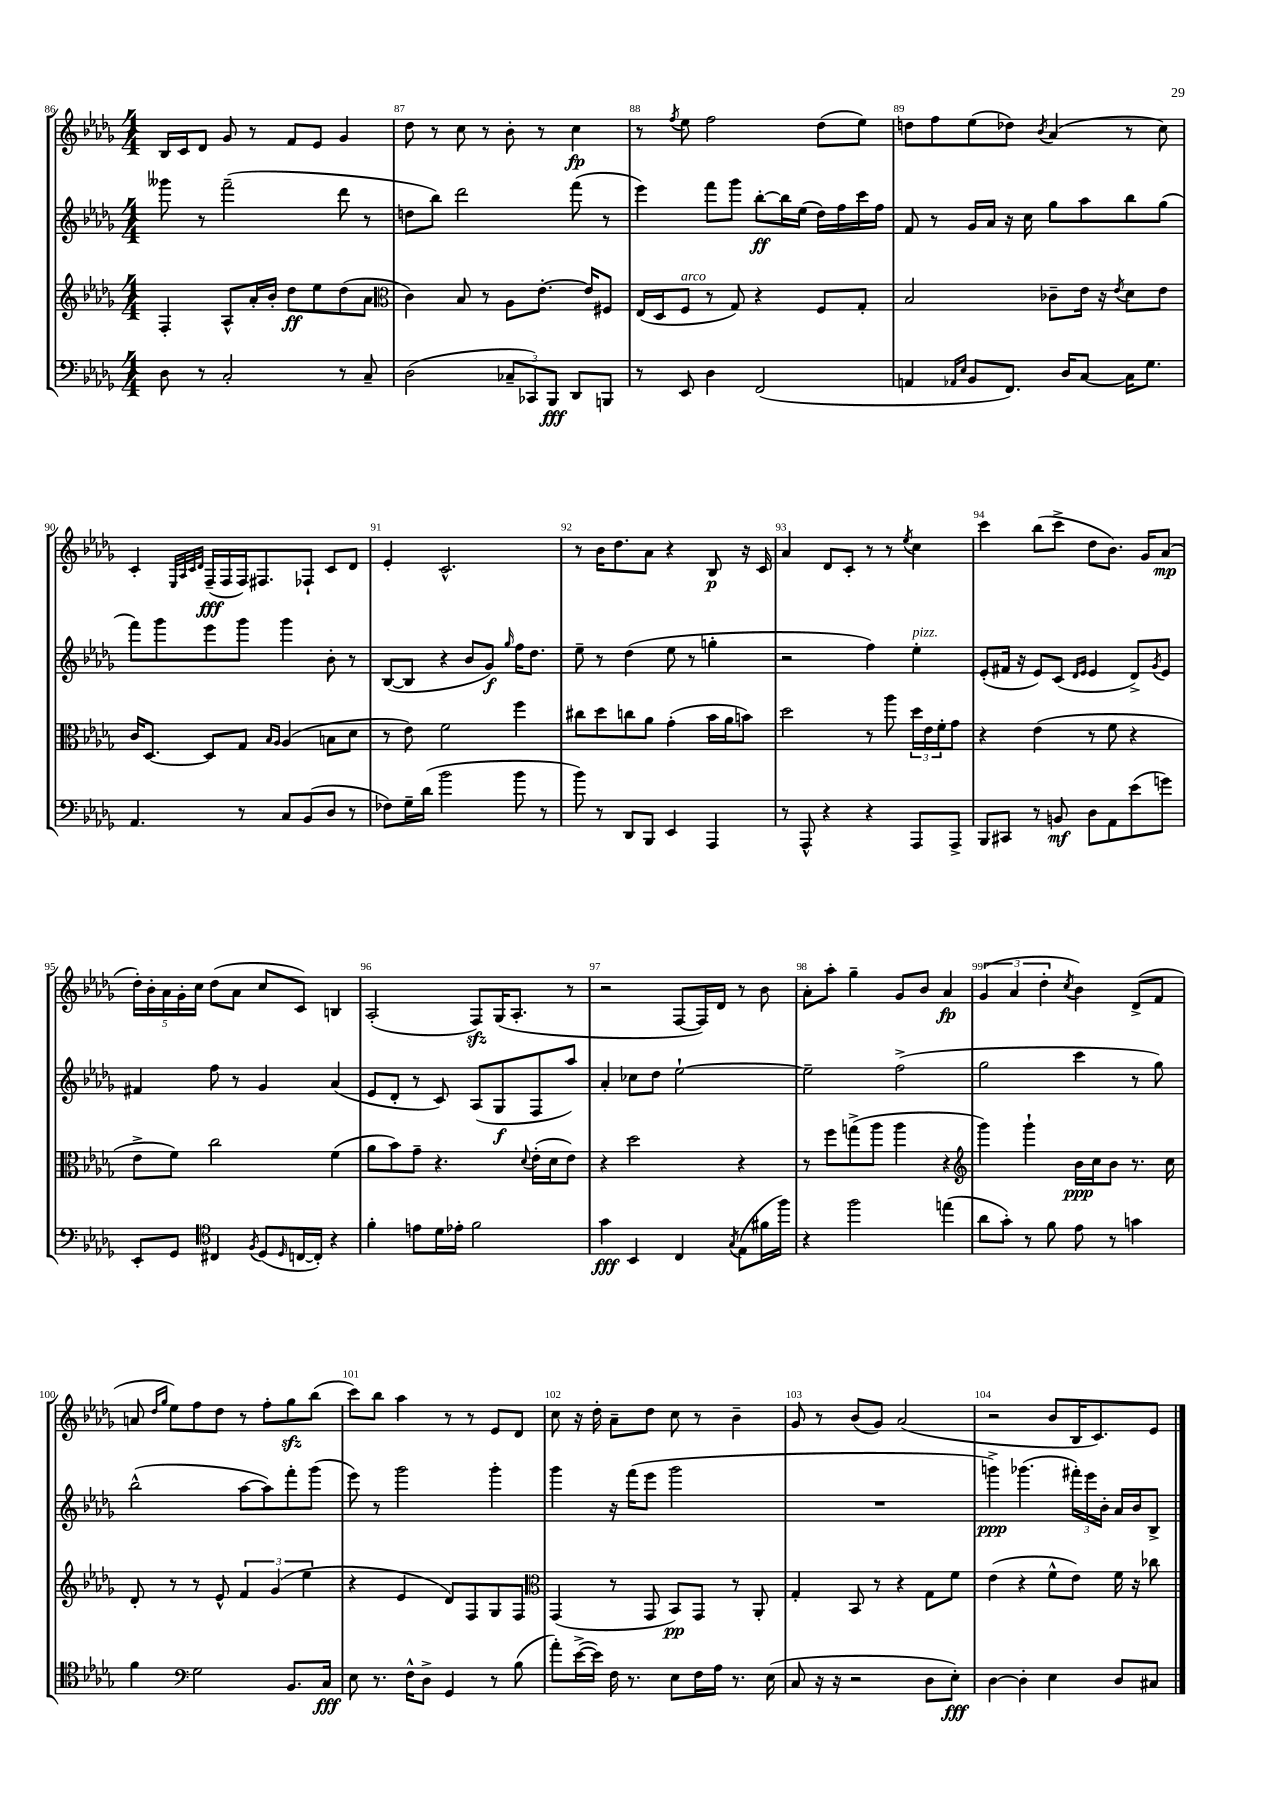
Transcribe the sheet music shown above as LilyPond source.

<<
\new StaffGroup <<
\new Staff = "s0" {
    \clef treble \key des \major \numericTimeSignature \time 4/4
    bes16 c'16 des'8 ges'8 r8 f'8 ees'8 ges'4 |
    des''8 r8 c''8 r8 bes'8-. r8 c''4\fp |
    r8 \acciaccatura { f''8 } ees''8 f''2 des''8( ees''8) |
    d''8 f''8 ees''8( des''8) \acciaccatura { bes'8 } aes'4( r8 c''8) |
    c'4-. \grace { ees32 aes32 c'32 des'32 } f16--\fff( f16 f16) fis8. fes8-! c'8 des'8 |
    ees'4-. c'2.-^ |
    r8 bes'16 des''8. aes'8 r4 bes8\p r16 c'16 |
    aes'4 des'8 c'8-. r8 r8 \acciaccatura { ees''8 } c''4 |
    c'''4 bes''8( c'''8-> des''8 bes'8.) ges'16 aes'8\mp( |
    \tuplet 5/4 { des''16-.) bes'16-. aes'16 ges'16-. c''16 } des''8( aes'8 c''8 c'8) b4 |
    aes2-.( f8\sfz) ges16( aes8.-. r8 |
    r2 f8~ f16) des'16 r8 bes'8 |
    aes'8-. aes''8-. ges''4-- ges'8 bes'8 aes'4\fp |
    \tuplet 3/2 { ges'4( aes'4 des''4-. } \acciaccatura { c''8 } bes'4) des'8->( f'8 |
    a'8 \grace { des''16 ges''16 } ees''8) f''8 des''8 r8 f''8-. ges''8\sfz bes''8( |
    c'''8) bes''8 aes''4 r8 r8 ees'8 des'8 |
    c''8 r16 des''16-. aes'8-- des''8 c''8 r8 bes'4-- |
    ges'8 r8 bes'8( ges'8) aes'2( |
    r2 bes'8 bes16 c'8.) ees'8 \bar "|." |
}
\new Staff = "s1" {
    \clef treble \key des \major \numericTimeSignature \time 4/4
    geses'''8 r8 f'''2--( des'''8 r8 |
    d''8 bes''8) des'''2 f'''8( r8 |
    ees'''4) f'''8 ges'''8 bes''8~-.\ff bes''16 ees''16( des''16) f''16 c'''16 f''16 |
    f'8 r8 ges'16 aes'16 r16 c''16 ges''8 aes''8 bes''8 ges''8( |
    f'''8) ges'''8 ees'''8 ges'''8 ges'''4 bes'8-. r8 |
    bes8~( bes8 r4 bes'8 ges'8\f) \grace { ges''16 } f''16 des''8. |
    ees''8-- r8 des''4( ees''8 r8 g''4-. |
    r2 f''4) ees''4-.^\markup { \italic "pizz." } |
    ees'8-.( fis'16 r16 ees'8) c'8( \grace { des'16 ees'16 } ees'4 des'8->) \acciaccatura { ges'8 } ees'8 |
    fis'4 f''8 r8 ges'4 aes'4( |
    ees'8 des'8-. r8 c'8) aes8( ges8\f f8 aes''8) |
    aes'4-. ces''8 des''8 ees''2~-! |
    ees''2-- f''2->( |
    ges''2 c'''4 r8 ges''8) |
    bes''2-^( aes''8~ aes''8) f'''8-. ges'''8( |
    ees'''8) r8 ges'''2 ges'''4-. |
    ges'''4 r16 f'''16( ees'''8 ges'''2 |
    R1 |
    g'''4->\ppp) ges'''4.( \tuplet 3/2 { fis'''16-.) ees'''16 bes'16-. } aes'16 bes'16 bes8-> \bar "|." |
}
\new Staff = "s2" {
    \clef treble \key des \major \numericTimeSignature \time 4/4
    f4-. aes8-^ aes'16-. bes'16-. des''8\ff ees''8 des''8( aes'8 |
    \clef alto c'4) bes8 r8 aes8 ees'8.~-. ees'16 fis8 |
    ees16( des16 f8^\markup { \italic "arco" } r8 ges8) r4 f8 ges8-. |
    bes2 ces'8-- ees'16 r16 \acciaccatura { ees'8 } des'8 ees'8 |
    c'16 des8.~ des8 ges8 \grace { bes16 aes16 } aes4( b8 des'8 |
    r8 ees'8) f'2 f''4 |
    cis''8 des''8 c''8 aes'8 ges'4-.( bes'16 aes'16 b'8) |
    des''2 r8 aes''8 \tuplet 3/2 { des''16 ees'16 f'16-. } ges'8 |
    r4 ees'4( r8 f'8 r4 |
    ees'8-> f'8) c''2 f'4( |
    aes'8 bes'8) ges'8-- r4. \appoggiatura { des'8 } ees'16-.( des'16 ees'8) |
    r4 des''2 r4 |
    r8 f''8 g''8->( aes''8 aes''4 r4 |
    \clef treble ges'''4) ges'''4-! bes'16\ppp c''16 bes'8 r8. c''16 |
    des'8-. r8 r8 ees'8-^ \tuplet 3/2 { f'4 ges'4( ees''4 } |
    r4 ees'4 des'8) f8 ges8 f8 |
    \clef alto ges,4( r8 ges,8 bes,8\pp) ges,8 r8 aes,8-. |
    ges4-. bes,8 r8 r4 ges8 f'8 |
    ees'4( r4 f'8-^ ees'8) f'16 r16 ces''8 \bar "|." |
}
\new Staff = "s3" {
    \clef bass \key des \major \numericTimeSignature \time 4/4
    des8 r8 c2-. r8 c8-- |
    des2( \tuplet 3/2 { ces8-- ces,8) bes,,8\fff } des,8 b,,8 |
    r8 ees,8 des4 f,2( |
    a,4 \grace { aes,16 ees16 } bes,8 f,8.) des16 c8~ c16 ges8. |
    aes,4. r8 c8 bes,8( des8 r8 |
    fes8) ges16-- des'16( bes'2 bes'8 r8 |
    bes'8) r8 des,8 bes,,8 ees,4 aes,,4 |
    r8 aes,,8-^ r4 r4 aes,,8 aes,,8-> |
    bes,,8 cis,8 r8 b,8\mf des8 aes,8 ees'8( g'8) |
    ees,8-. ges,8 \clef tenor cis4 \acciaccatura { f8 } des8( \grace { des16 } c16~ c16-.) r4 |
    f'4-. e'8 des'16 ees'16-. f'2 |
    ges'4\fff bes,4 c4 \acciaccatura { ges8 } ees8( fis'16 f''16) |
    r4 f''2 e''4( |
    aes'8 ges'8-.) r8 f'8 ees'8 r8 g'4 |
    f'4 \clef bass ges2 bes,8. c16\fff |
    ees8 r8. f16-^ des8-> ges,4 r8 bes8( |
    aes'8-.) ees'16~->( ees'16) f16 r8. ees8 f16 aes16 r8. ees16( |
    c8 r16 r16 r2 des8 ees8-.\fff) |
    des4~ des4-. ees4 des8 cis8 \bar "|." |
}
>>
>>
\layout { \context { \Score currentBarNumber = #86 \override BarNumber.break-visibility = ##(#f #t #t) barNumberVisibility = #all-bar-numbers-visible } }
